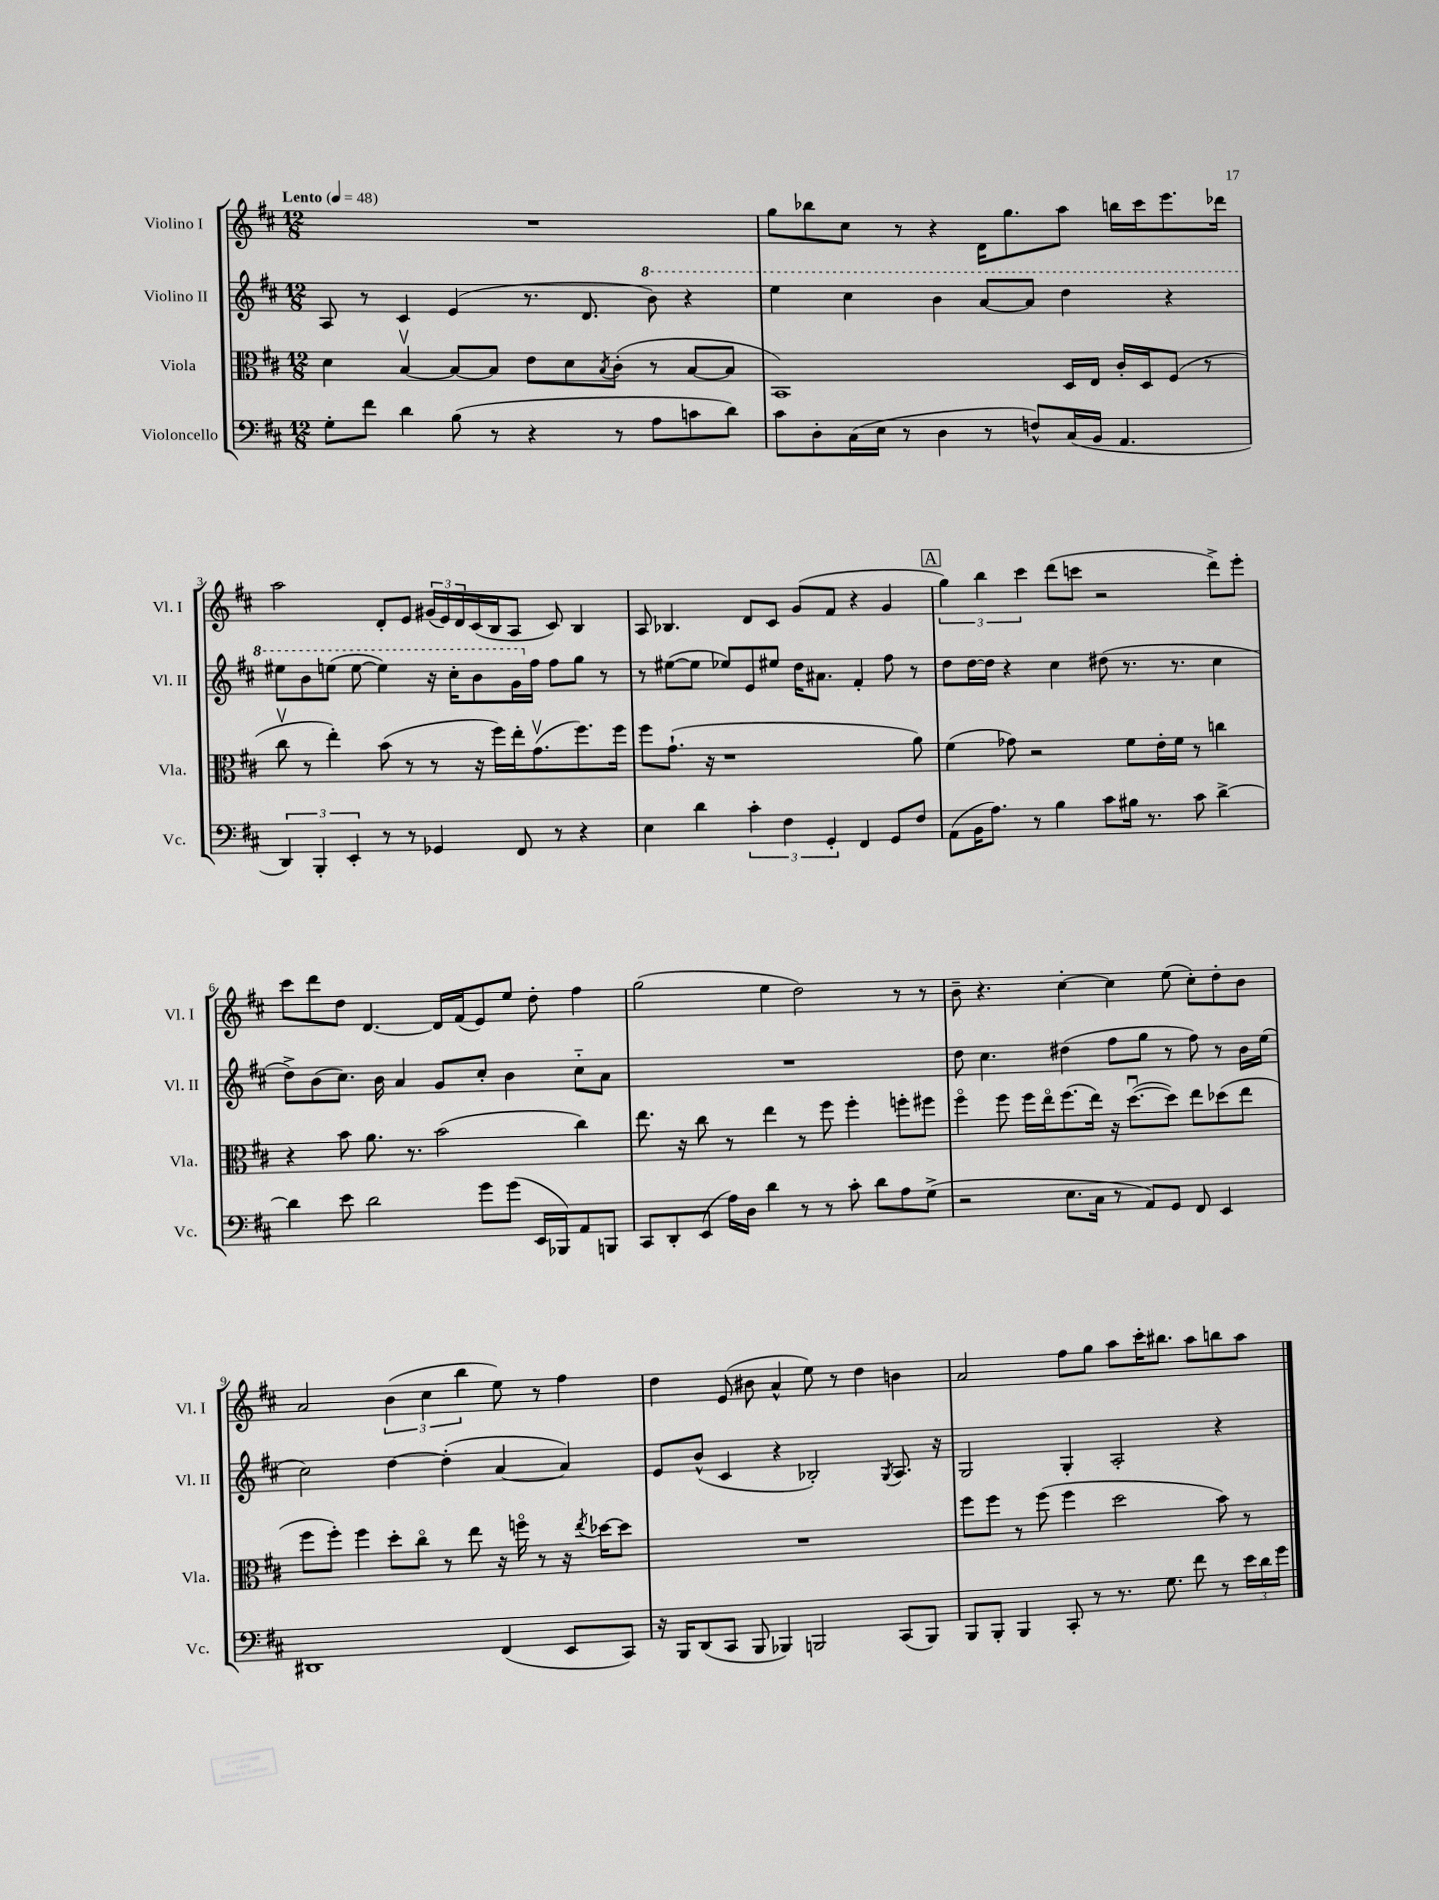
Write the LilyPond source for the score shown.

<<
\new StaffGroup <<
\new Staff = "s0" \with { instrumentName = "Violino I" shortInstrumentName = "Vl. I" } {
    \clef treble \key d \major \numericTimeSignature \time 12/8 \tempo "Lento" 4 = 48
    R1. |
    g''8 bes''8 cis''8 r8 r4 d'16 g''8. a''8 b''16 cis'''16 e'''8. des'''16 |
    a''2 d'8-. e'8 \tuplet 3/2 { gis'16( e'16) d'16 } cis'16( b16 a8 cis'8) b4 |
    a8 bes4. d'8 cis'8 g'8( fis'8 r4 g'4 |
    \mark \markup { \box "A" } \tuplet 3/2 { g''4) b''4 cis'''4 } d'''8( c'''8 r2 d'''8->) e'''8-. |
    cis'''8 d'''8 d''8 d'4.~ d'16 fis'16( e'8) e''8 d''8-. fis''4 |
    g''2( e''4 d''2) r8 r8 |
    b'8-- r4. cis''4~-. cis''4 e''8( cis''8-.) d''8-. b'8 |
    a'2 \tuplet 3/2 { b'4( cis''4 b''4 } e''8) r8 fis''4 |
    d''4 e'8( bis'8 a'4-^ e''8) r8 d''4 b'4 |
    a'2 fis''8 g''8 a''8 cis'''16-. bis''8. a''8 b''8 a''8 \bar "|." |
}
\new Staff = "s1" \with { instrumentName = "Violino II" shortInstrumentName = "Vl. II" } {
    \clef treble \key d \major \numericTimeSignature \time 12/8
    a8 r8 cis'4 e'4( r8. d'8. \ottava #1 b''8) r4 |
    e'''4 cis'''4 b''4 a''8~ a''8 d'''4 r4 |
    eis'''8 b''8 e'''8( e'''8~ e'''4) r16 cis'''16-. b''8 g''16 \ottava #0 fis''16 fis''8 g''8 r8 |
    r8 eis''8~( eis''8 ees''8) e'8 eis''8 d''16 ais'8. fis'4-. fis''8 r8 |
    \mark \markup { \box "A" } d''8 d''16~ d''16 r4 cis''4 dis''8( r8. r8. cis''4 |
    d''8->) b'8( cis''8.) b'16 a'4 g'8 cis''8-. b'4 cis''8-_ a'8 |
    R1. |
    d''8 cis''4. dis''4( fis''8 g''8 r8 fis''8) r8 b'16 e''16( |
    cis''2) d''4~ d''4-.( a'4~ a'4) |
    e'8 b'8-^( cis'4 r4 bes2-.) \acciaccatura { g8 } a8. r16 |
    g2 g4-. a2-. r4 \bar "|." |
}
\new Staff = "s2" \with { instrumentName = "Viola" shortInstrumentName = "Vla." } {
    \clef alto \key d \major \numericTimeSignature \time 12/8
    d'4 b4~\upbow b8~ b8 e'8 d'8 \acciaccatura { b8 } cis'8-.( r8 b8~ b8 |
    b,1) d16 e16 cis'16-. d16 fis8( r8 |
    cis''8\upbow r8 e''4-.) b'8( r8 r8 r16 fis''16) e''16-. g'8.\upbow( fis''8.) fis''16 |
    fis''8 g'8.-!( r16 r1 a'8) |
    \mark \markup { \box "A" } fis'4( ges'8) r2 fis'8 e'16-. fis'16 r8 c''4 |
    r4 b'8 a'8. r8. b'2( cis''4) |
    e''8. r16 cis''8 r8 e''4 r8 fis''8 fis''4-. f''8-. fis''8 |
    fis''4\flageolet fis''8 fis''16 e''16\flageolet fis''8.( e''16) r16 d''8.~\downbow( d''8) e''8 des''8( e''8 |
    fis''8 fis''8-.) fis''4 d''8-. cis''8\flageolet r8 e''8 r16 f''16\flageolet r8 r16 \acciaccatura { e''8 } des''16~ des''8 |
    R1. |
    fis''8 fis''8 r8 fis''8( fis''4 d''2 b'8) r8 \bar "|." |
}
\new Staff = "s3" \with { instrumentName = "Violoncello" shortInstrumentName = "Vc." } {
    \clef bass \key d \major \numericTimeSignature \time 12/8
    g8-. fis'8 d'4 b8( r8 r4 r8 a8 c'8 d'8) |
    cis'8 d8-. cis16( e16 r8 d4 r8 f8-^) cis16( b,16 a,4. |
    \tuplet 3/2 { d,4) b,,4-. e,4-. } r8 r8 ges,4 fis,8 r8 r4 |
    e4 d'4 \tuplet 3/2 { cis'4-. fis4 g,4-. } fis,4 g,8 fis8 |
    \mark \markup { \box "A" } a,8( b,16 a8.) r8 b4 cis'8 bis16 r8. cis'8 d'4~-> |
    d'4 e'8 d'2 g'8 g'8( e,16 bes,,16) a,8 b,,8 |
    cis,8 d,8-. e,8( a16) d16 d'4 r8 r8 cis'8-. d'8 a8 g8->( |
    r2 e8. cis16 r8 a,8) g,8 fis,8 e,4 |
    dis,1 fis,4( e,8 cis,8) |
    r16 b,,16 d,8( cis,8 b,,8 bes,,4) b,,2 cis,8( b,,8) |
    b,,8 b,,8-. b,,4 cis,8-. r8 r8. g8. fis'8 r8 \tuplet 3/2 { e'16 d'16 g'16 } \bar "|." |
}
>>
>>
